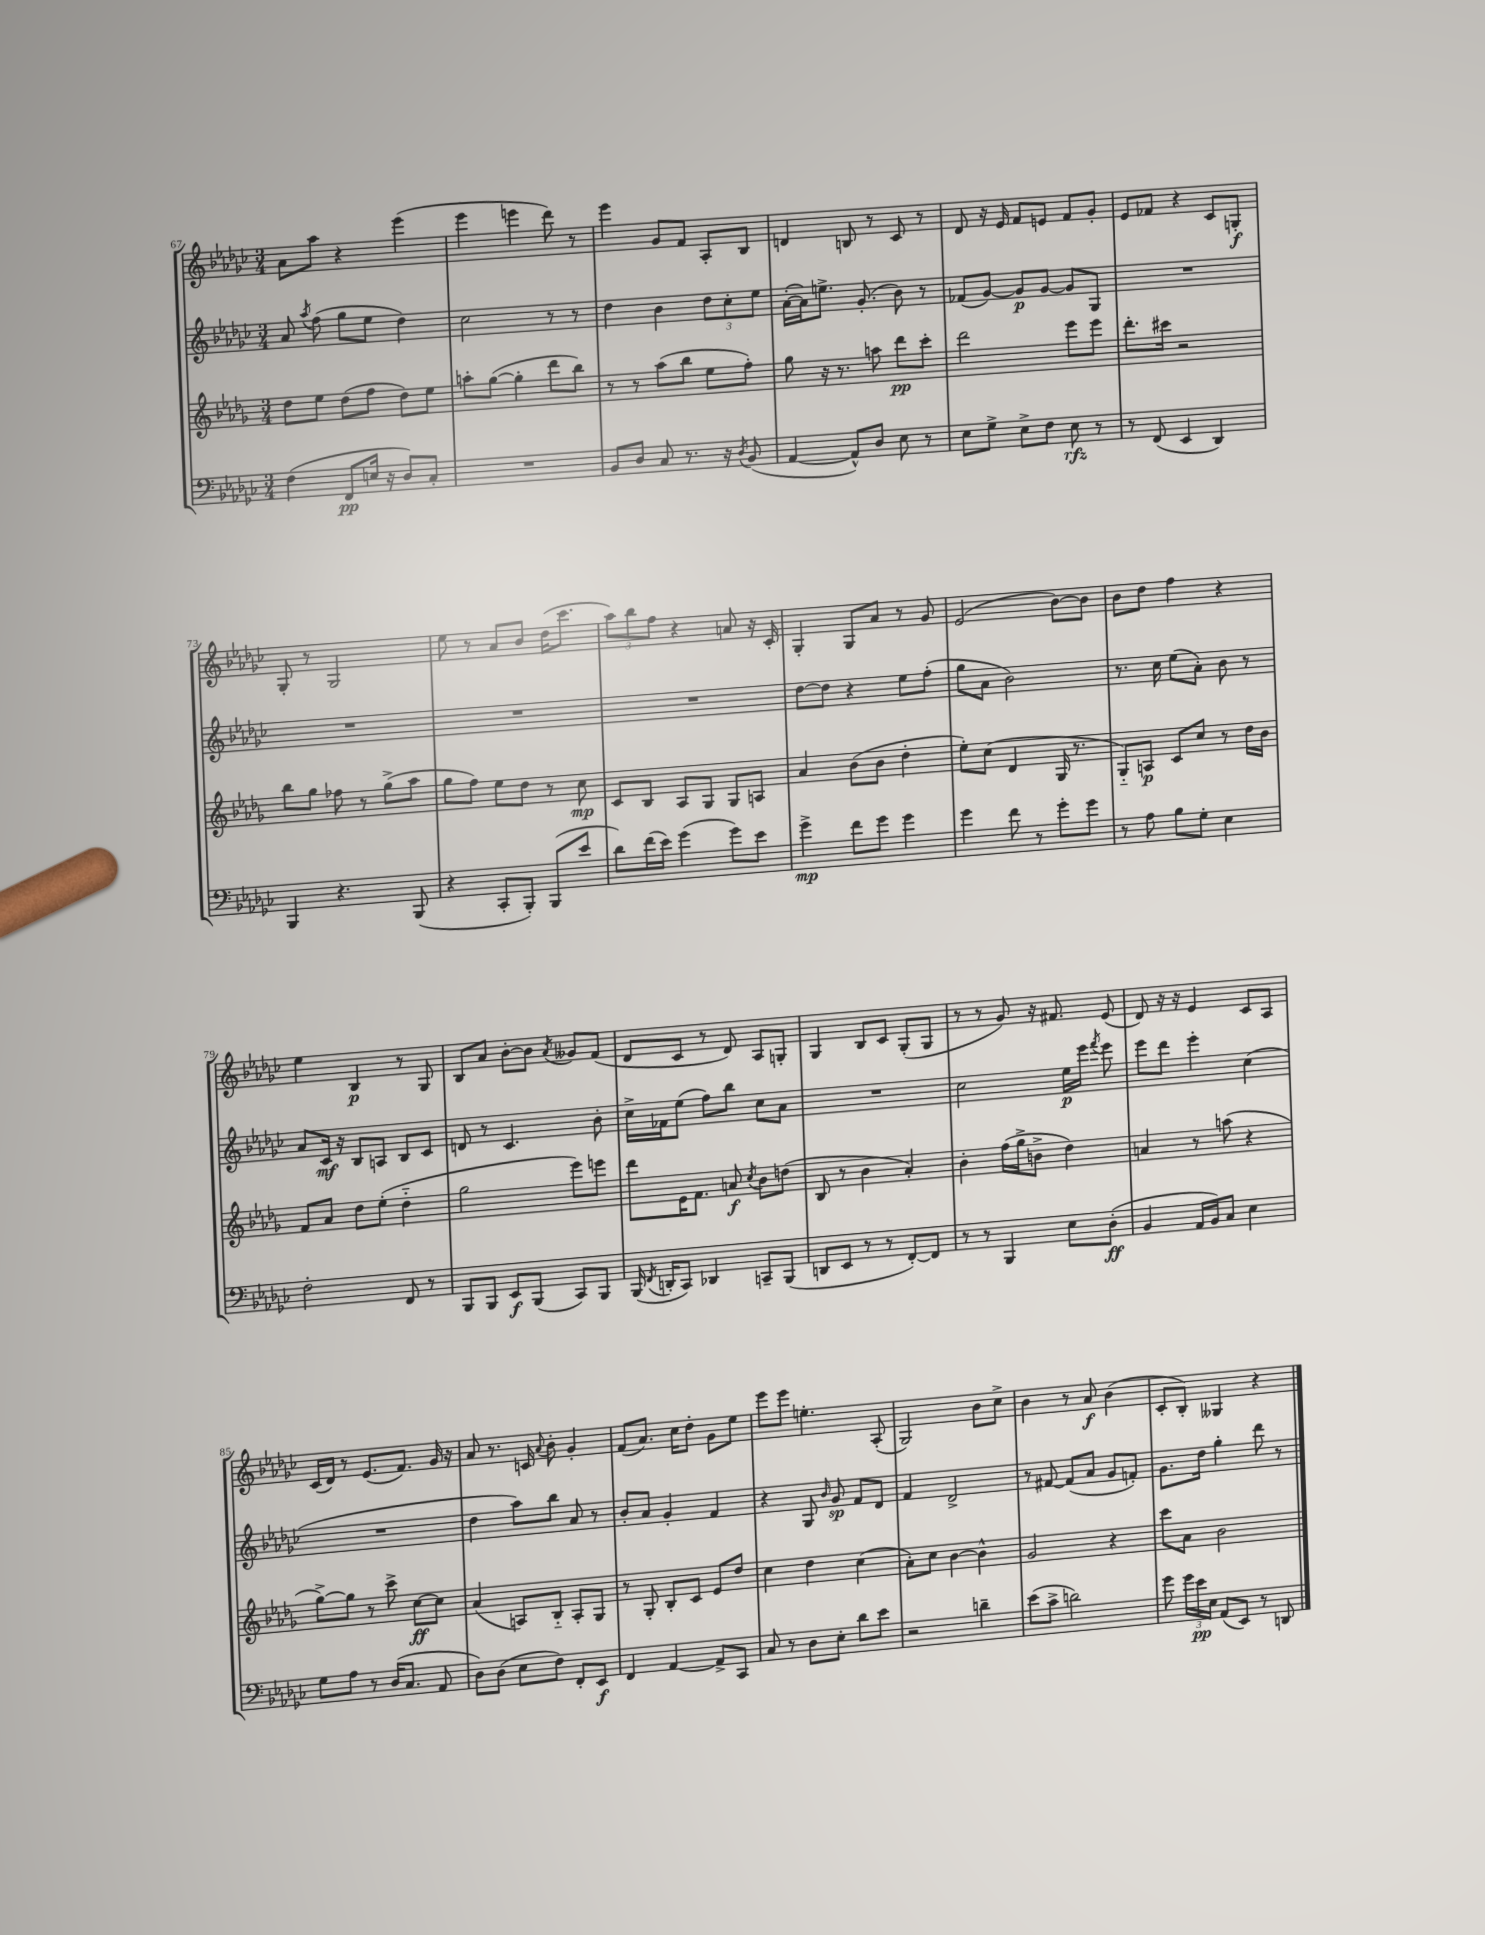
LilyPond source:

<<
\new StaffGroup <<
\new Staff = "s0" {
    \clef treble \key ges \major \numericTimeSignature \time 3/4
    \autoBeamOff aes'8[ aes''8] r4 ees'''4( |
    ees'''4 e'''4 des'''8) r8 |
    ees'''4 ges'8[ f'8] aes8[-. bes8] |
    d'4 b8 r8 ces'8 r8 |
    des'8 r16 ees'16 f'8[ e'8] f'8[ ges'8]-. |
    ees'8[ fes'8] r4 ces'8[ g8]-.\f |
    ges8-. r8 ges2 |
    ees''8 r8 aes'8[ bes'8] des''16[( ces'''8.] |
    \tuplet 3/2 { aes''8[) bes''8 f''8] } r4 a'8 r16 ces'16-. |
    ges4-. ges8[ aes'8] r8 ges'8 |
    ees'2( bes'8[~) bes'8] |
    bes'8[ des''8] f''4 r4 |
    ees''4 bes4\p r8 ges8 |
    bes8[ aes'8] bes'8[~-. bes'8] \acciaccatura { aes'8 } geses'8[ f'8]( |
    des'8[ ces'8] r8 des'8) aes8[ g8]-. |
    ges4 bes8[ ces'8] ges8[-.( ges8] |
    r8 r8 ges'8) r16 fis'8. ees'8( |
    des'8) r16 r16 ees'4 ces'8[ aes8] |
    ces'16[( des'16]) r8 ees'8.[( f'8.]) ges'16 r16 |
    aes'8 r8. c'16 \appoggiatura { aes'8 } bes'8-. ges'4-. |
    f'8[( aes'8.]) ces''16[ des''8]-. ges'8[ ees''8] |
    ees'''8[ ees'''8] e''4.-. aes8-.( |
    ges2) bes'8[ ces''8]-> |
    bes'4 r8 aes'8\f bes'4( |
    ces'8[-. bes8]-.) geses4 r4 \bar "|." |
}
\new Staff = "s1" {
    \clef treble \key ges \major \numericTimeSignature \time 3/4
    \autoBeamOff aes'8 \acciaccatura { aes''8 } f''8( ges''8[ ees''8] des''4) |
    ces''2 r8 r8 |
    des''4 bes'4 \tuplet 3/2 { des''8[ ces''8-. ees''8] } |
    aes'16[~-.( aes'16) e''8.]-> ges'8.-.( bes'8) r8 |
    fes'8[( ges'8]~) ges'8[\p ges'8]~ ges'8[ ges8] |
    R2. |
    R2. |
    R2. |
    R2. |
    des''8[~ des''8] r4 ees''8[ f''8]-.( |
    ges''8[ aes'8] bes'2) |
    r8. ces''16 ees''8[( aes'8]-.) bes'8 r8 |
    aes'8[ ces'16]\mf r16 bes8[ a8] bes8[ ces'8] |
    d'8 r8 ces'4. bes'8-. |
    ces''16[-> fes'16 ees''8]( f''8[) bes''8] ces''8[ aes'8] |
    R2. |
    ces''2 ees''16[\p ees'''16] \acciaccatura { f'''8 } ees'''8 |
    ees'''8[ des'''8] ees'''4-. ces''4( |
    R2. |
    des''4 aes''8[) bes''8] aes'8 r8 |
    bes'8[-. aes'8] ges'4-. f'4 |
    r4 ges8 \grace { bes'16 } ges'8\sp f'8[ des'8] |
    f'4 des'2-> |
    r8 fis'8~ fis'8[( aes'8] ges'8[ f'8]-.) |
    ges'8.[ des''16] ges''4-. des'''8 r8 \bar "|." |
}
\new Staff = "s2" {
    \clef treble \key des \major \numericTimeSignature \time 3/4
    \autoBeamOff des''8[ ees''8] des''8[( f''8] des''8[) ees''8] |
    a''8[-. ges''8]~( ges''4-. des'''8[ bes''8]) |
    r8 r8 aes''8[( bes''8] ees''8[ f''8]-.) |
    ges''8 r16 r8. a''8 des'''8[\pp c'''8]-. |
    des'''2 ees'''8[ ees'''8] |
    des'''8.[-. cis'''16] r2 |
    bes''8[ ges''8] fes''8 r8 ges''8[->( aes''8] |
    ges''8[ f''8]) ees''8[ des''8] r8 c''8\mp |
    c'8[ bes8] aes8[ ges8] ges8[ a8] |
    aes'4 bes'8[( bes'8] des''4-. |
    ees''8[-.) c''8]( des'4 ges16 r8. |
    ges8[-_) a8]\p c'8[ c''8] r8 des''16[ bes'16] |
    f'8[ aes'8] des''8[ ees''8]-.( des''4-_ |
    ges''2 ees'''8[) e'''8] |
    des'''8[ ees'16 f'8.] a'8\f \acciaccatura { c''8 } bes'8[ d''8]( |
    bes8 r8 bes'4 aes'4-.) |
    bes'4-. f''16[( ges''16-> b'8]-> des''4) |
    a'4 r8 a''8( r4 |
    ges''8[~->) ges''8] r8 c'''8-> c''8[~\ff c''8] |
    aes'4( a8[) bes8]-_ a8[-. ges8] |
    r8 ges8-. bes8[-. c'8] ees'8[ des''8] |
    c''4 des''4 c''4( |
    aes'8[-.) c''8] bes'4~ bes'4-^ |
    ges'2 r4 |
    c'''8[ aes'8] bes'2 \bar "|." |
}
\new Staff = "s3" {
    \clef bass \key ges \major \numericTimeSignature \time 3/4
    \autoBeamOff f4( f,8[\pp e16] r16 des8[) ces8]-. |
    R2. |
    bes,8[ des8] ces8 r8. r16 \acciaccatura { des8 } bes,8( |
    aes,4~ aes,8[-^) des8] ees8 r8 |
    ees8[ ges8]-> ees8[-> f8] ees8\rfz r8 |
    r8 f,8( ees,4 des,4) |
    bes,,4 r4. bes,,8( |
    r4 ces,8[-. bes,,8]-.) bes,,8[( ees'8] |
    des'8[) f'16( ees'16]) ges'4( ges'8[) ees'8] |
    ges'4->\mp f'8[ ges'8] ges'4 |
    ges'4 f'8 r8 ges'8[-. ges'8] |
    r8 aes8 bes8[ ges8]-. ees4 |
    f2-. f,8 r8 |
    bes,,8[ bes,,8] ees,8[\f bes,,8]( ces,8[) bes,,8] |
    bes,,16( \acciaccatura { f,8 } d,16[-. ces,8]) des,4 c,8[-- bes,,8]( |
    d,8[ ees,8] r8 r8 f,8[~-.) f,8] |
    r8 r8 bes,,4 ees8[ des8]-.\ff( |
    bes,4 aes,16[ bes,16) ces8] ees4 |
    ges8[ aes8] r8 des16[( ces8.] aes,8 |
    des8[) des8]( ees8[ f8]) f,8[-. ees,8]\f |
    f,4 aes,4~ aes,8[-> ces,8] |
    ces8 r8 des8[ ees8]-. des'8[ ees'8] |
    r2 d'4-- |
    ees'8[( ces'8]-> d'2) |
    ges'8 \tuplet 3/2 { ges'16[ ees'16\pp ees16] } aes,8[( ees,8]) r8 d,8 \bar "|." |
}
>>
>>
\layout { \context { \Score currentBarNumber = #67 } }
